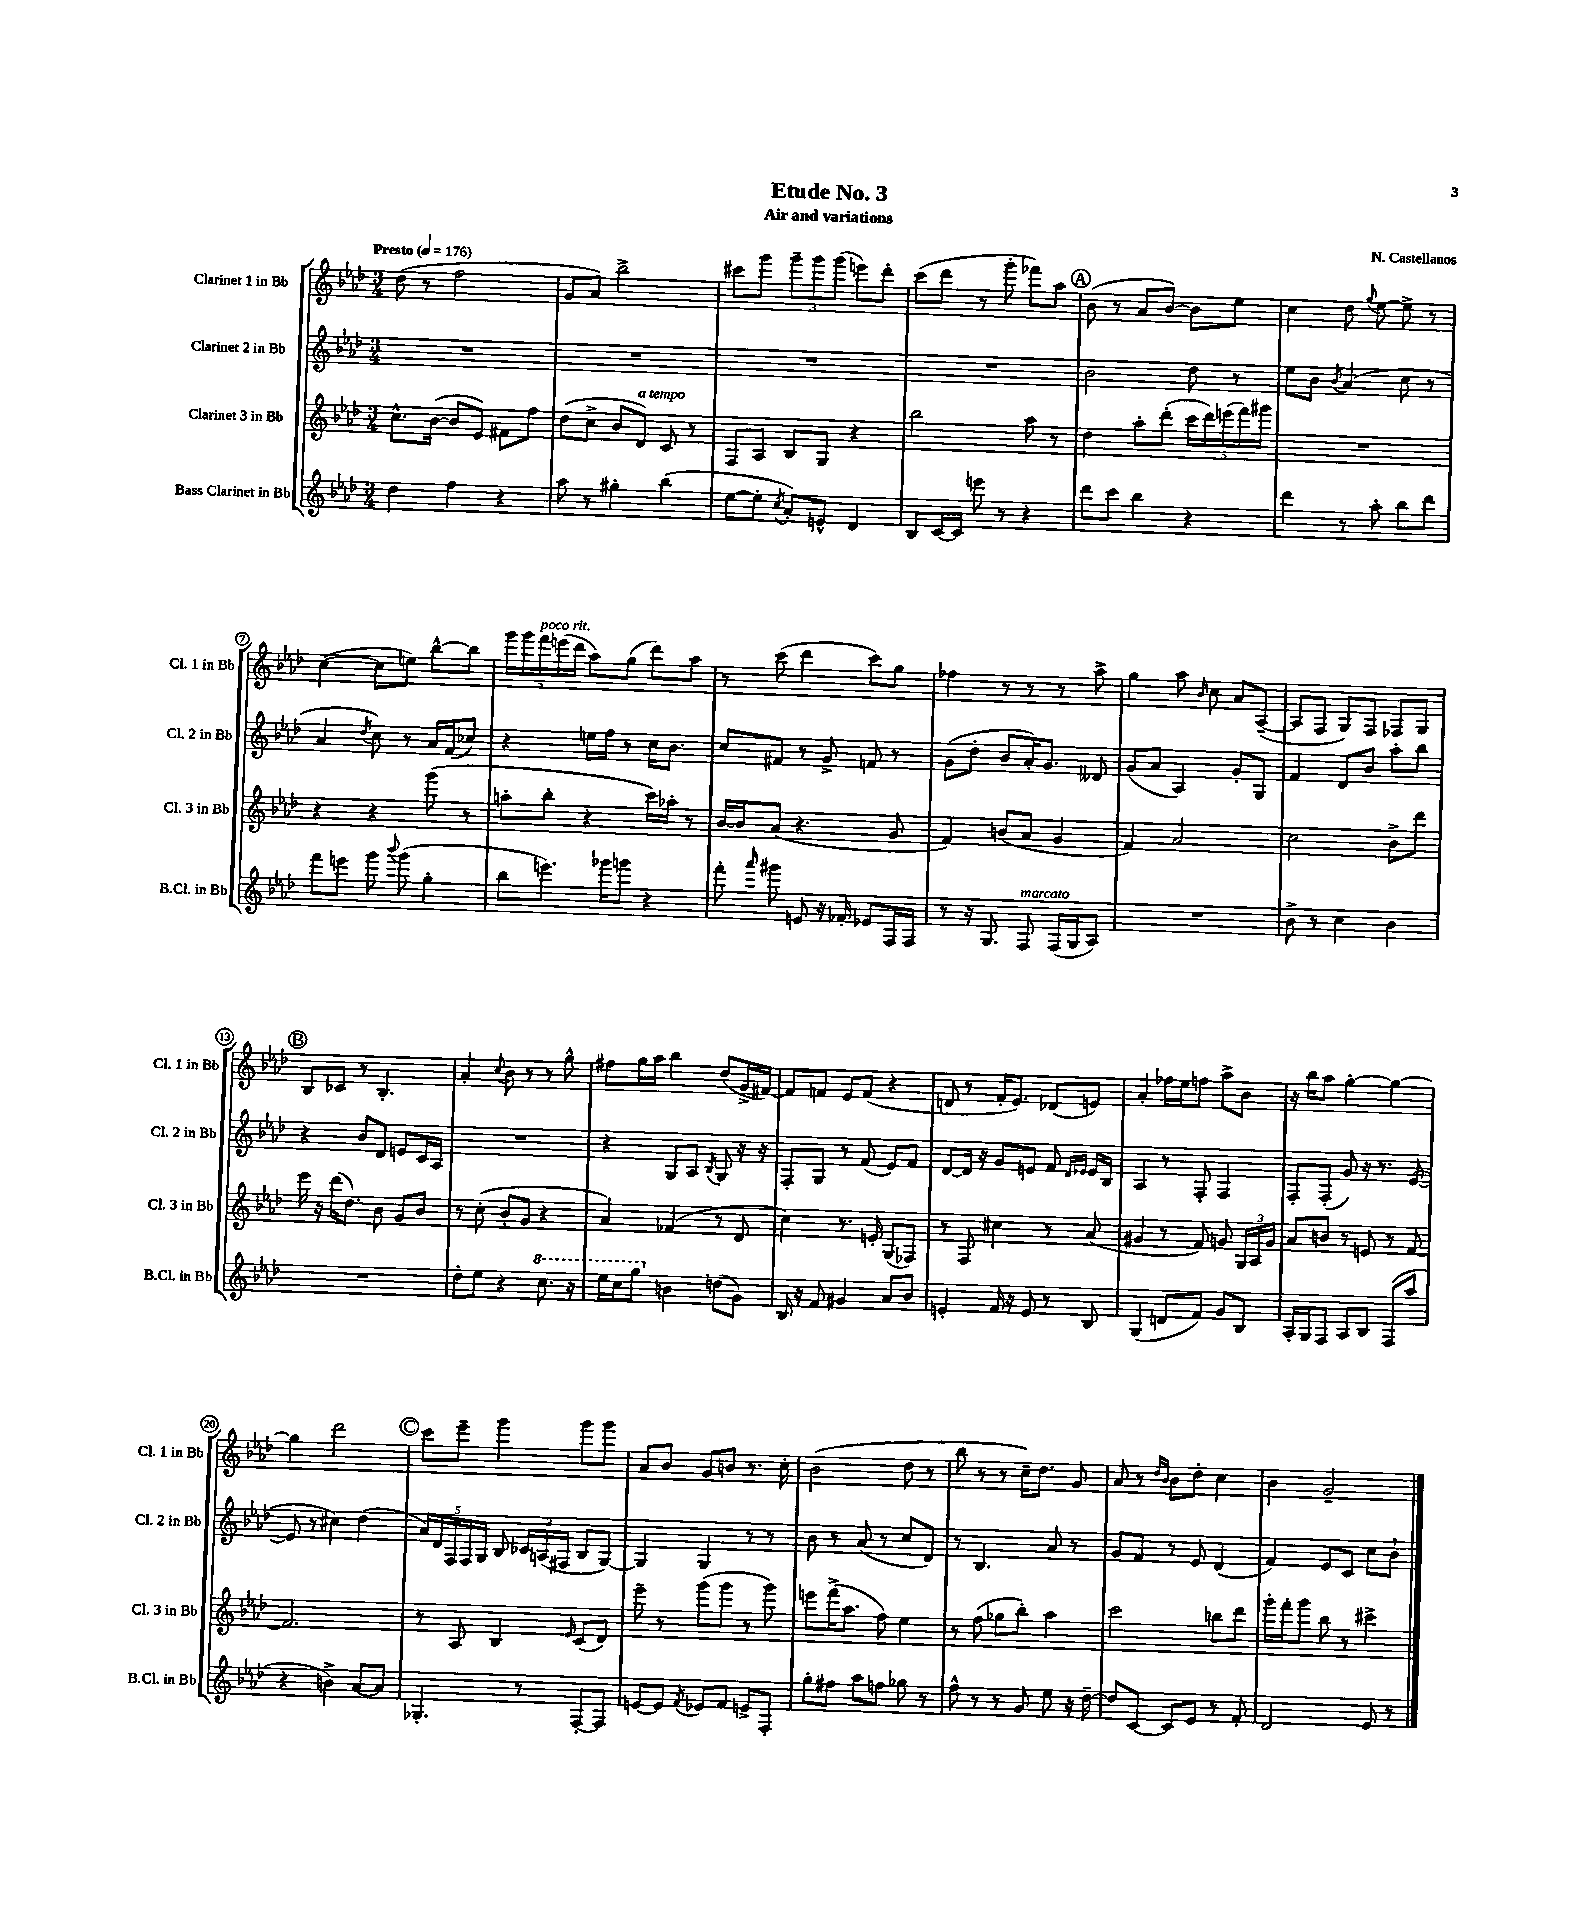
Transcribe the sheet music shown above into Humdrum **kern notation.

**kern	**kern	**kern	**kern
*staff4	*staff3	*staff2	*staff1
*clefG2	*clefG2	*clefG2	*clefG2
*k[b-e-a-d-]	*k[b-e-a-d-]	*k[b-e-a-d-]	*k[b-e-a-d-]
*M3/4	*M3/4	*M3/4	*M3/4
*MM176	*MM176	*MM176	*MM176
4dd-	8.cc^^	2.r	(8dd-
.	.	.	8r
.	([16b-	.	.
4ff	8b-]	.	2ff
.	8e-)	.	.
4r	8f#	.	.
.	8ff	.	.
=	=	=	=
8aa-	(8dd-	2.r	8g
8r	8cc^	.	8a-)
4gg#'	8b-	.	2bb-^
.	8d-)	.	.
(4bb-	8c	.	.
.	8r	.	.
=	=	=	=
[8ee-	8F	2.r	8ccc#
8ee-']	8A-	.	8ggg
8qcc	.	.	.
8a-')	8B-	.	12ggg~
.	.	.	12ggg
8e^^	8G	.	.
.	.	.	(12ggg
4d-	4r	.	8eee)
.	.	.	8ddd-'
=	=	=	=
8B-	2bb-	2.r	(8ccc
[16c	.	.	8ddd-
16c]	.	.	.
8eee	.	.	8r
8r	.	.	8ggg'
4r	8aa-	.	8fff-)
.	8r	.	8aa-
=	=	=	=
8ddd-	4dd-	2b-	(8b-
8ccc	.	.	8r
4bb-	8aa-'	.	8a-
.	(8ddd-'	.	[8b-)
4r	20ccc	8dd-	8b-]
.	20ddd-)	.	.
.	(20eee	.	.
.	.	8r	8ee-
.	20fff)	.	.
.	20ggg#	.	.
=	=	=	=
4ddd-	2.r	8ee-	4cc
.	.	8b-	.
.	.	8qb-	.
8r	.	(4a-	8dd-
.	.	.	8qqgg
8aa-'	.	.	[8ee-
8bb-	.	8cc	8ee-^]
8ddd-	.	8r	8r
=	=	=	=
8fff	4r	4a-	([4cc
8eee	.	.	.
.	.	8qdd-	.
8ggg	4r	8cc)	8cc]
8qqbbb-	.	.	.
(8ggg	.	8r	8ee)
4gg'	(8ggg	16a-	[8bb-^^
.	.	(16f	.
.	8r	8cc-)	8bb-]
=	=	=	=
8bb-	8aa'	4r	20ggg
.	.	.	20ggg
.	.	.	20fff
8.eee)	8bb-'	.	.
.	.	.	(20eee
.	.	.	20ddd-
.	4r	16ee	8aa-)
16ggg-	.	16ff	.
8ggg	.	8r	(8gg
4r	16ccc)	16cc	8ddd-)
.	16aa-'	8.b-	.
.	8r	.	8aa-
=	=	=	=
8fff'	[16b-	8cc	8r
.	16b-]	.	.
16qqaaa-	.	.	.
8ggg#	(8a-	8f#	(8ccc
8e	4.r	8r	4ddd-
16r	.	8g^	.
16f-'	.	.	.
8e-	.	8f	8ccc)
16F	8g	8r	8gg
16F	.	.	.
=	=	=	=
8r	4f)	(8g	4ff-
16r	.	8dd-'	.
8.G	.	.	.
.	(8b	8b-	8r
8F	8a-	16a-')	8r
.	.	8.g	.
(16F	4g	.	8r
16G	.	.	.
8A-)	.	8d--	8aa-^
=	=	=	=
2.r	4f)	(8g	4gg
.	.	8a-	.
.	2a-	4A-)	8aa-
.	.	.	16qqb-
.	.	.	8cc
.	.	8g'	8a-
.	.	8G	([8A-~
=	=	=	=
8b-^	2cc	4f	8A-]
8r	.	.	8F
4cc	.	8d-	8G)
.	.	8b-	8F
4b-	8b-^	8aa-'	8F-
.	8ddd-	8bb-	8G
=	=	=	=
2.r	16eee-	4r	8B-
.	16r	.	.
.	(16ddd-	.	8c-
.	8.dd-)	.	.
.	.	8b-	8r
.	8b-	8d-	4.B-'
.	8g	8e	.
.	8b-	16c	.
.	.	16A-	.
=	=	=	=
8dd-'	8r	2.r	4a-'
8ee-	(8cc'	.	.
.	.	.	8qqcc
4r	8b-'	.	8b-
.	8g	.	8r
8.ccc	4r	.	8r
.	.	.	8gg^^
16r	.	.	.
=	=	=	=
16eee-	4a-)	4r	8ff#
16ccc	.	.	.
8ggg	.	.	16gg
.	.	.	16aa-
4b	(4f-	8G	4bb-
.	.	8A-	.
.	.	8qB-	.
(8dd	8r	8G	(8dd-
8g)	8d-	16r	16g^
.	.	16r	[16f#)
=	=	=	=
16B-	4cc)	8F'	8f#]
16r	.	.	.
8f	.	8G	8f
4g#	8.r	8r	8e-
.	.	(8f	(8f
.	16e'	.	.
8a-	(8G	8e-)	4r
8b-	8F-)	8f	.
=	=	=	=
4e'	8r	[8d-	8d
.	8F	16d-]	8r
.	.	16r	.
16f	4cc#	8g	16f'
16r	.	.	8.e-)
8e	.	8e	.
8r	8r	8f	(8d-
.	.	16qqd-	.
.	.	16qqe-	.
8B-	(8a-	16e-	8e)
.	.	16B-	.
=	=	=	=
(4G	4g#	4A-	4a-'
8d	8r	8r	16ff-
.	.	.	16ee-
8f)	8f)	8F'	8ff
8g	8g	4F	8aa-^
8B-	24G	.	8b-
.	24A-	.	.
.	24g	.	.
=	=	=	=
16A-'	8a-	8F'	16r
16G	.	.	16bb-
8F	8b	(8F'	8aa-
8A-	8r	8g)	[4gg'
8B-	8e	16r	.
.	.	8.r	.
(8F	8r	.	4gg_
8aa-	[8f	([8e-	.
=	=	=	=
4r	2.f]	8e-]	4gg]
.	.	8r	.
4b^)	.	4cc#)	2ddd-
[8a-	.	(4dd-	.
8a-]	.	.	.
=	=	=	=
4.G-'	8r	20a-)	8ccc
.	.	20d-	.
.	.	20F	.
.	8A-	.	8eee-~
.	.	20F	.
.	.	20G	.
.	4B-	8B-	4ggg
8r	.	24c-	.
.	.	(24A	.
.	.	24F#	.
.	16qqe-	.	.
[8F'	(8c	8B-	8ggg
8F]	8d-)	[8G)	8ggg
=	=	=	=
[8e	8eee-~	4G]	8a-
8e]	8r	.	8b-
8qf	.	.	.
8e-	(8ggg	4G	8g
8f	8ggg	.	8b
8e^	8r	8r	8.r
8F'	8ggg)	8r	.
.	.	.	16cc'
=	=	=	=
8gg'	8eee	8b-	(2b-
8ff#	(16fff^	8r	.
.	8.aa-	.	.
8aa-	.	(8a-	.
8ff	8ff)	8r	.
8gg-	4ee-	8cc	8dd-
8r	.	8d-)	8r
=	=	=	=
8ff^^	8r	8r	8bb-
8r	(8ff	4.B-	8r
8r	8gg-	.	8r
8g	8bb-')	.	16cc~)
.	.	.	8.dd-
8ee-	4aa-	8a-	.
16r	.	8r	8g
[16dd-~	.	.	.
=	=	=	=
8dd-]	2ccc	8g	8a-
[8c	.	8f	8r
.	.	.	16qqdd-
.	.	.	16qqb-
8c]	.	8r	8b-
8e-	.	8e-	8dd-'
8r	8bb	(4d-	4cc
8f'	8ddd-	.	.
=	=	=	=
2d-	16ggg'	4f)	4b-
.	16fff'	.	.
.	8ggg	.	.
.	8bb-	8e-	2g~
.	8r	8c	.
8e-	4ccc#^	8cc	.
8r	.	8b-`	.
==	==	==	==
*-	*-	*-	*-
